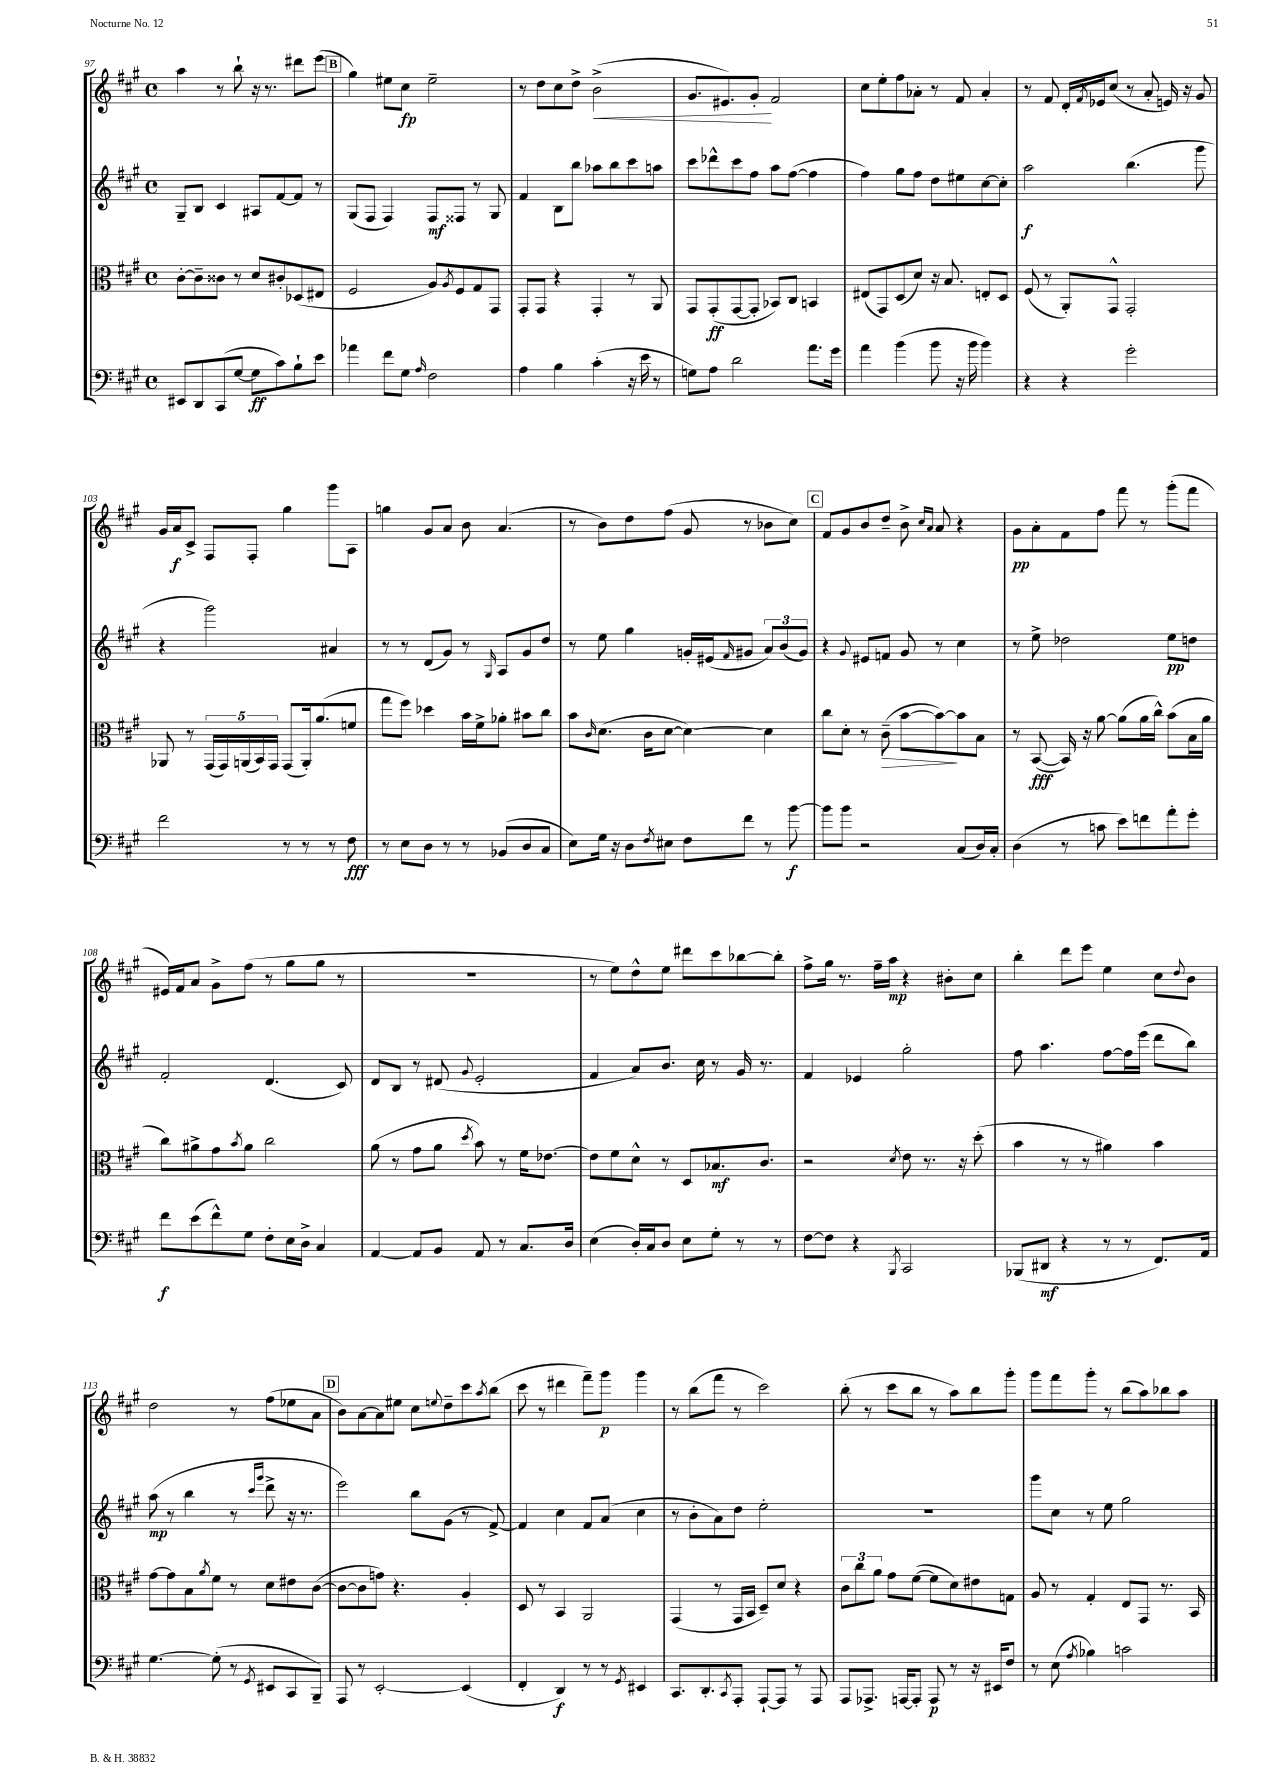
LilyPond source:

<<
\new StaffGroup <<
\new Staff = "s0" {
    \clef treble \key a \major \defaultTimeSignature \time 4/4
    a''4 r8 b''8-! r16 r8. dis'''8 e'''8( |
    \mark \markup { \box "B" } gis''4) eis''8 cis''8\fp eis''2-- |
    r8 d''8 cis''8 d''8-> b'2->\<( |
    gis'8. eis'8.) gis'8-.\! fis'2 |
    cis''8 e''8-. fis''8 aes'8-. r8 fis'8 aes'4-. |
    r8 fis'8 d'16-. \acciaccatura { fis'8 } ees'16 cis''8( r8 a'8-. e'16) r16 gis'8 |
    gis'16 a'16\f cis'8-> fis8 fis8-. gis''4 gis'''8 a8 |
    g''4 gis'8 a'8 b'8 a'4.( |
    r8 b'8) d''8 fis''8( gis'8 r8 bes'8 cis''8) |
    \mark \markup { \box "C" } fis'8 gis'8 b'8 d''8-- b'8-> \grace { cis''16 a'16 } a'8 r4 |
    gis'8\pp a'8-. fis'8 fis''8 fis'''8 r8 gis'''8-.( fis'''8 |
    eis'16) fis'16 a'8 gis'8-> fis''8( r8 gis''8 gis''8 r8 |
    R1 |
    r8 e''8) d''8-^ e''8 dis'''8 cis'''8 bes''8~ bes''8-. |
    fis''8-> gis''16 r8. fis''16-- a''16\mp r4 bis'8-. cis''8 |
    b''4-. d'''8 e'''8 e''4 cis''8 \appoggiatura { d''8 } b'8 |
    d''2 r8 fis''8( ees''8 a'8 |
    \mark \markup { \box "D" } b'8) a'8~ a'8 eis''8 cis''8 \appoggiatura { e''8 } d''8-- cis'''8 \acciaccatura { a''8 } b''8( |
    cis'''8 r8 dis'''4 fis'''8--) gis'''8\p gis'''4 |
    r8 b''8( fis'''8 r8 cis'''2) |
    b''8-.( r8 cis'''8 b''8 r8 a''8) b''8 gis'''8-. |
    gis'''8 fis'''8 gis'''8-. r8 b''8( a''8) bes''8 a''8 \bar "|." |
}
\new Staff = "s1" {
    \clef treble \key a \major \defaultTimeSignature \time 4/4
    gis8-- b8 cis'4 ais8 fis'8~ fis'8 r8 |
    \mark \markup { \box "B" } gis8( fis8 fis4) fis8\mf fisis8 r8 gis8 |
    fis'4 b8 b''8 aes''8 b''8 cis'''8 a''8 |
    cis'''8 des'''8-^ cis'''8 fis''8 a''8 fis''8~( fis''4 |
    fis''4) gis''8 fis''8 d''8 eis''8 cis''8~ cis''8-. |
    a''2\f b''4.( gis'''8 |
    r4 gis'''2) ais'4 |
    r8 r8 d'8( gis'8) r8 \grace { gis16 } a8 gis'8 d''8 |
    r8 e''8 gis''4 g'16-. eis'16( \grace { fis'16 } gis'8 \tuplet 3/2 { a'8) b'8( gis'8) } |
    \mark \markup { \box "C" } r4 \appoggiatura { gis'8 } eis'8 f'8 gis'8 r8 cis''4 |
    r8 e''8-> des''2 e''8\pp d''8 |
    fis'2-. d'4.( cis'8) |
    d'8 b8 r8 dis'8( \appoggiatura { gis'8 } e'2-. |
    fis'4 a'8) b'8. cis''16 r8 gis'16 r8. |
    fis'4 ees'4 gis''2-. |
    fis''8 a''4. fis''8~ fis''16 e'''16( d'''8 b''8) |
    a''8\mp( r8 b''4 r8 \grace { cis'''16 gis'''16 } d'''8-> r16 r8. |
    \mark \markup { \box "D" } e'''2) b''8 gis'8( r8 fis'8~->) |
    fis'4 cis''4 fis'8 a'8( cis''4 |
    r8 b'8-. a'8) d''8 e''2-. |
    R1 |
    gis'''8 cis''8 r8 e''8 gis''2 \bar "|." |
}
\new Staff = "s2" {
    \clef alto \key a \major \defaultTimeSignature \time 4/4
    cis'8~-. cis'8-- cisis'8 r8 d'8 cis'8-. des8( eis8 |
    \mark \markup { \box "B" } fis2 a8) \acciaccatura { a8 } fis8 gis8 gis,8 |
    gis,8-. gis,8 r4 gis,4-. r8 a,8 |
    gis,8 gis,8-.\ff( gis,8~ gis,8-. bes,8) cis8 b,4 |
    eis8( gis,8) d8( d'8) r16 b8. e8-. d8 |
    fis8( r8 a,8-.) gis,8-^ gis,2-. |
    aes,8 r8 \tuplet 5/4 { gis,16( gis,16) a,16( b,16) gis,16 } gis,8( a,16-.) a'8.( f'8 |
    gis''8 fis''8) des''4 b'16 fis'16-> aes'8-. bis'8 cis''8 |
    b'8 \grace { cis'16 } d'8.( cis'16 d'8~ d'4~) d'4 |
    \mark \markup { \box "C" } cis''8 d'8-. r8 cis'8--\>( b'8~ b'8~\!) b'8 b8 |
    r8 b,8~\fff( b,16) r16 a'8~ a'8( a'16 cis''16-^) b'8( b16 a'16 |
    cis''8) ais'8-> gis'8 \acciaccatura { b'8 } ais'8 cis''2 |
    a'8( r8 gis'8 a'8 \acciaccatura { d''8 } b'8) r8 fis'16 ees'8.~ |
    ees'8 fis'8 d'8-^ r8 d8 bes8.\mf cis'8. |
    r2 \acciaccatura { d'8 } e'8 r8. r16 d''8-.( |
    b'4 r8 r8 ais'4) b'4 |
    gis'8~ gis'8 b8 \acciaccatura { a'8 } fis'8 r8 d'8 eis'8 cis'8~( |
    \mark \markup { \box "D" } cis'8~ cis'8 g'8) r4. a4-. |
    d8 r8 b,4 a,2 |
    gis,4( r8 gis,16 b,16 d8--) d'8 r4 |
    \tuplet 3/2 { cis'8 cis''8 a'8 } gis'8 fis'8~( fis'8 d'8) eis'8 g8 |
    a8 r8 gis4-. e8 gis,8 r8. b,16 \bar "|." |
}
\new Staff = "s3" {
    \clef bass \key a \major \defaultTimeSignature \time 4/4
    eis,8 d,8 cis,8( gis8~ gis8\ff cis'8) b8-! e'8 |
    \mark \markup { \box "B" } aes'4 fis'8 gis8 \grace { a16 } fis2 |
    a4 b4 cis'4-.( r16 e'16 r8 |
    g8) a8 d'2 a'8. gis'16 |
    a'4 b'4( b'8 r16 b'16 b'4) |
    r4 r4 gis'2-. |
    fis'2 r8 r8 r8 fis8\fff |
    r8 e8 d8 r8 r8 bes,8( d8 cis8 |
    e8) gis16 r16 d8 \acciaccatura { fis8 } eis8 fis8 fis'8 r8 b'8~\f |
    \mark \markup { \box "C" } b'8 b'8 r2 cis8( d16) cis16-. |
    d4( r8 c'8 e'8) f'8 a'8-. gis'8-. |
    fis'8\f e'8( fis'8-^) gis8 fis8-. e16 d16-> cis4 |
    a,4~ a,8 b,8 a,8 r8 cis8. d16 |
    e4( d16-.) cis16 d8 e8 gis8-. r8 r8 |
    fis8~ fis8 r4 \acciaccatura { b,,8 } cis,2 |
    bes,,8( dis,8\mf r4 r8 r8 fis,8.) a,16 |
    gis4.~ gis8-.( r8 \acciaccatura { gis,8 } eis,8 cis,8 b,,8--) |
    \mark \markup { \box "D" } a,,8 r8 e,2~-. e,4( |
    fis,4-. d,4\f) r8 r8 \acciaccatura { gis,8 } eis,4 |
    cis,8. d,8.-. \acciaccatura { cis,8 } a,,8-. a,,8~-! a,,8 r8 a,,8 |
    a,,8 aes,,8.-> a,,16~ a,,8-. a,,8\p r8 r16 eis,16 fis8 |
    r8 e8( \acciaccatura { a8 } bes4) c'2 \bar "|." |
}
>>
>>
\layout { \context { \Score currentBarNumber = #97 } }
